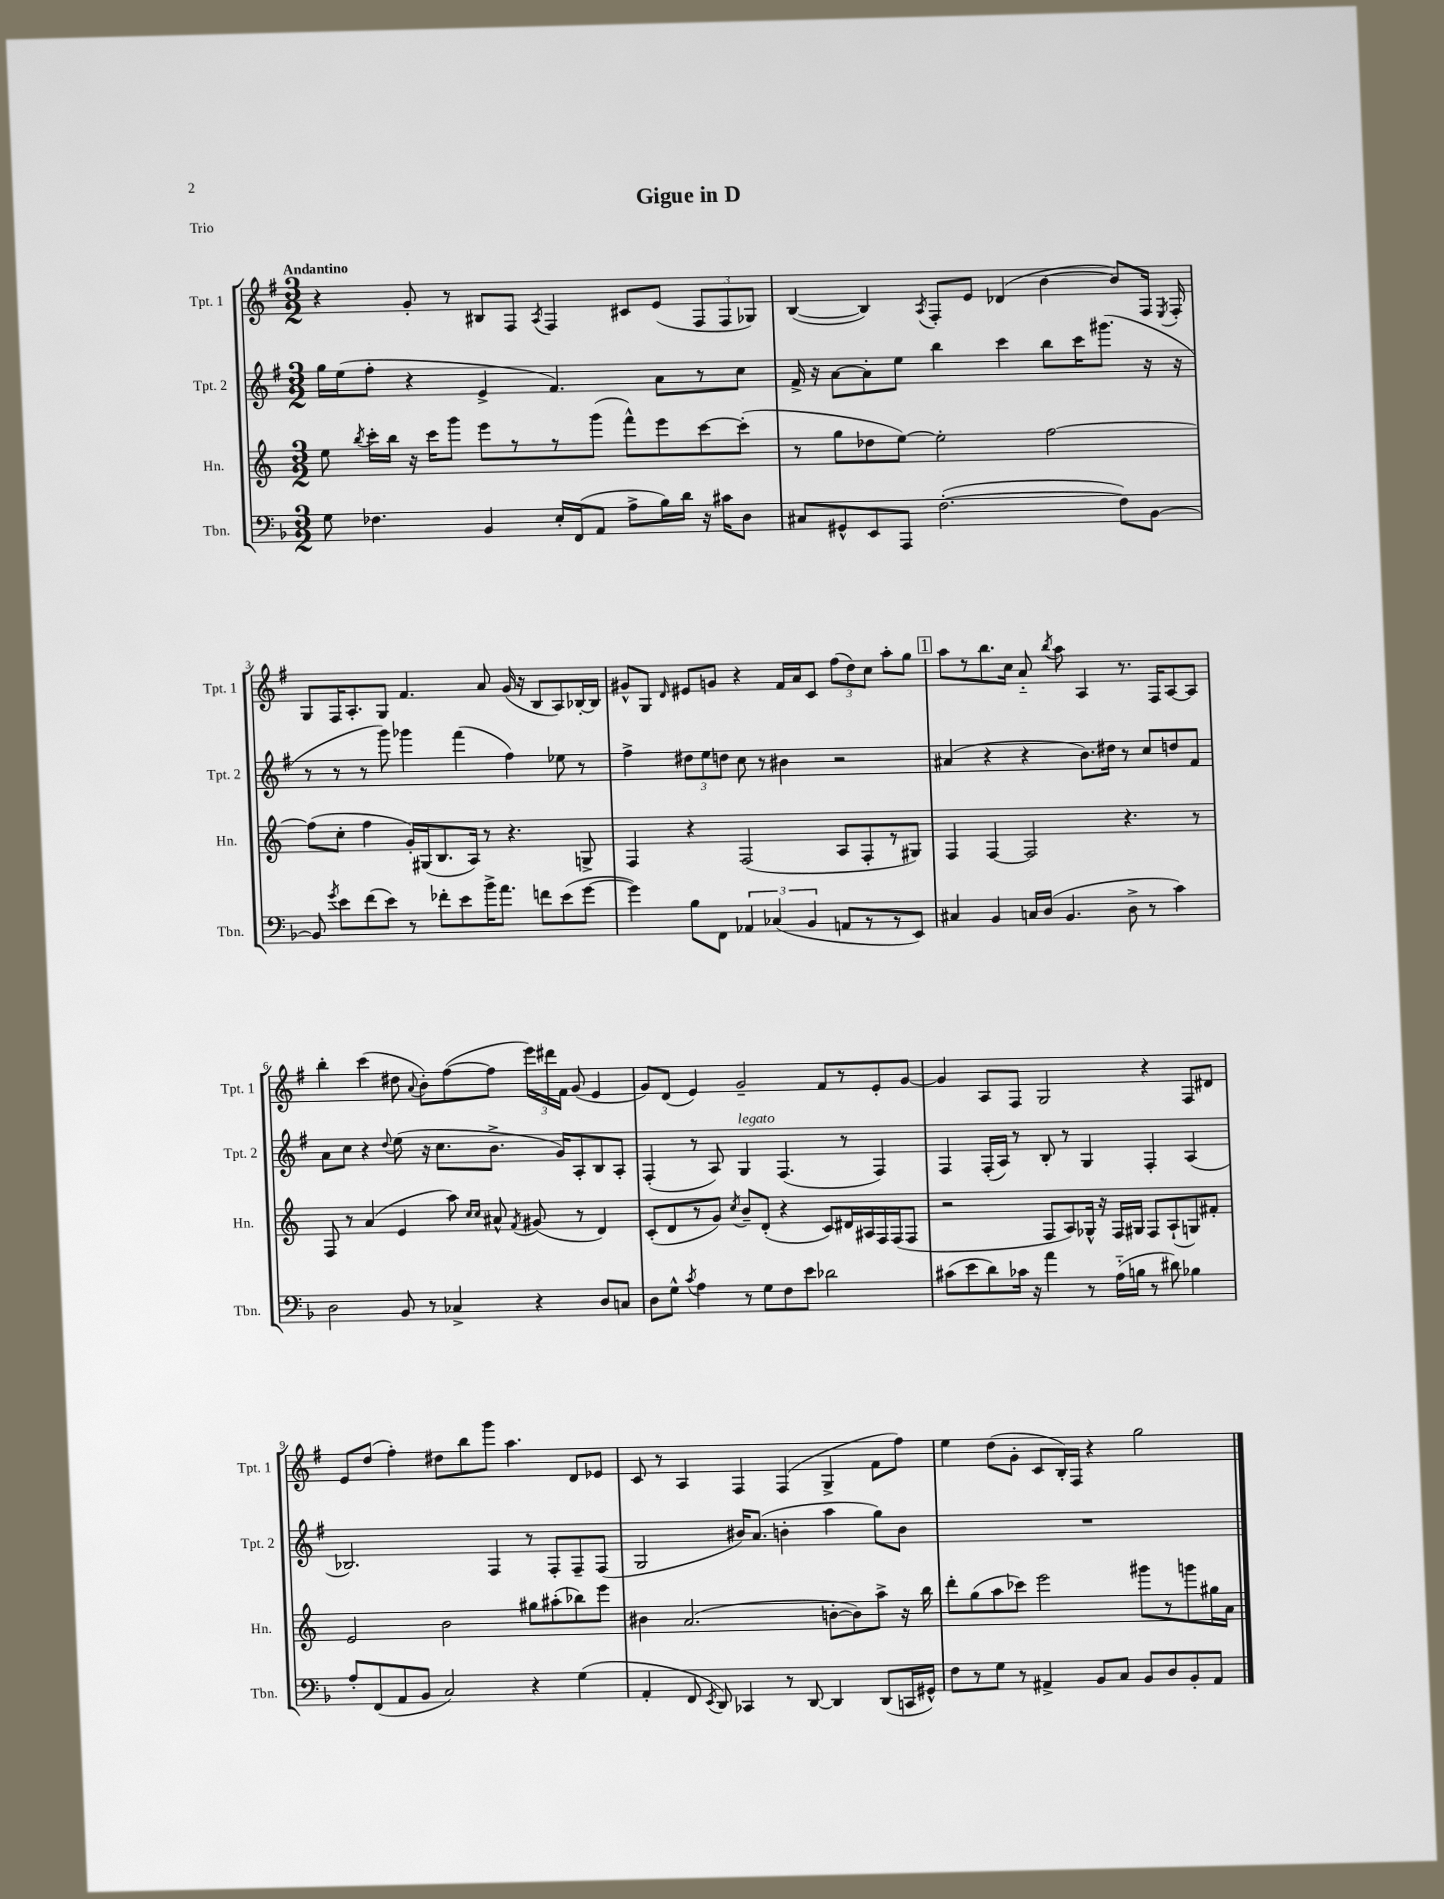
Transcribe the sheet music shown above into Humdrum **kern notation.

**kern	**kern	**kern	**kern
*part4	*part3	*part2	*part1
*staff4	*staff3	*staff2	*staff1
*I"Tbn.	*I"Hn.	*I"Tpt. 2	*I"Tpt. 1
*I'Tbn.	*I'Hn.	*I'Tpt. 2	*I'Tpt. 1
*clefF4	*clefG2	*clefG2	*clefG2
*k[b-]	*k[]	*k[f#]	*k[f#]
*M3/2	*M3/2	*M3/2	*M3/2
=1	=1	=1	=1
!	!	!	!LO:TX:a:B:t=Andantino
8G\	8ee\	16gg\LL	4r
.	.	(16ee\J	.
.	8qbb/	.	.
4.F-X\	16ccc'\LL	8ff#'\J	.
.	16bb\JJ	.	.
.	16r	4r	8g'/
.	16ccc\KL	.	.
.	8ggg\J	.	8r
4BB-/	8eee\L	4e^/	8B#X/L
.	8r	.	8F#/J
.	.	.	8qA/
16E'/LL	8r	4.f#/)	4F#/
(16FF/J	.	.	.
8AA/J	(8ggg\J	.	.
8A^\L	8fff^^\L)	.	8c#X/L
16B-\L)	8eee\	8a\L	(8e/J
16d\JJ	.	.	.
16r	[8ccc\	8r	12F#/L
16c#X\KL	.	.	.
.	.	.	12F#/
8D\J	(8ccc'\J]	8cc\J	.
.	.	.	12G-X/J)
=2	=2	=2	=2
8C#X/L	8r	16f#^/	([4B/
.	.	16r	.
8GG#X^^/	8gg\L	[8a\L	.
8EE/	8dd-X\	8a'\]	4B/])
8AAA/J	[8ee\J)	8ee\J	.
.	.	.	8qA/
([2.F'\	2ee'\]	4bb\	8F#'/L
.	.	.	8e/J
.	.	4ccc\	(4d-X/
.	[2ff\	8bb\L	[4b\
.	.	16ccc\K	.
.	.	(8.ggg#X\J	.
8F\L])	.	.	8b/L])
[8BB-\J	.	16r	16F#/Jk
.	.	.	8qE/
.	.	16r	16F#'/
!!LO:LB:g=z
=3	=3	=3	=3
8BB-/]	(8ff\L]	8r	8G/L
8qg/	.	.	.
8e\L	8cc'\J	8r	16F#/K
.	.	.	8.A'/
(8f\	4ff\	8r	.
8e\J)	.	8ggg\)	8G/J
8r	16g'/LL)	4ggg-X\	4.f#/
.	(16G#X/J	.	.
8f-X'\L	8.B/	.	.
8e\	.	(4fff#\	.
.	16A/Jk)	.	.
16b-^\K	8r	.	8a/
8.a\J	.	.	.
.	4.r	4ff#\)	(16g/
.	.	.	16r
8fn\L	.	.	8B/L
(8e\	.	8ee-X\	8A/)
[8g\J	8Gn^/	8r	[16B-X'/L
.	.	.	16B-/JJ]
=4	=4	=4	=4
4g\])	4F/	4ff#^\	8g#X^^/L
.	.	.	8G/J
.	.	.	16qqd/
8B-\L	4r	12dd#X\L	8e#X/L
.	.	12ee\	.
8FF\J	.	.	8gn/J
.	.	12ddn\J	.
6AA-X/	(2F/	8cc\	4r
.	.	8r	.
(6C-X/	.	.	.
.	.	4b#X\	16f#/LL
.	.	.	16a/J
6BB-/	.	.	.
.	.	.	8c/J
8AAn/L	8A/L	2r	(12ff#\L
.	.	.	12dd\)
8r	8F'/	.	.
.	.	.	12cc\J
8r	8r	.	8aa'\L
8EE/J)	8G#X/J)	.	8gg\J
!!LO:REH:place=s1:t=1
=5	=5	=5	=5
4C#X/	4F/	(4a#X/	8aa\L
.	.	.	8r
4BB-/	[4F/	4r	8.bb\
.	.	.	16cc\Jk
16Cn/LL	2F/]	4r	8a/
(16D/JJ	.	.	.
.	.	.	8qbb/
4.BB-/	.	.	8aa\
.	.	8.b\L)	4A/
.	.	16dd#X\Jk	.
8D^\	4.r	8r	8.r
8r	.	8cc/L	.
.	.	.	16F#/KL
4c\)	.	8ddn/	[8A/
.	8r	8f#/J	8A/J]
!!LO:LB:g=z
=6	=6	=6	=6
2D\	8F/	8a\L	4bb'\
.	8r	8cc\J	.
.	(4a/	4r	(4ccc\
.	.	8qqdd/	.
8BB-/	4e/	(8ee\	8dd#X\
.	.	.	8qqa/
8r	.	16r	8b'\L)
.	.	8.cc\L	.
4C-X^/	8aa\)	.	([8ff#\
.	16qqcc/LL	.	.
.	16qqcc/JJ	.	.
.	8a#X^^/	8.b^\J	8ff#\J]
.	8qf/	.	.
4r	(8g#X/	.	24eee\LL)
.	.	.	24ddd#X\
.	.	16g/KL)	.
.	.	.	24f#\JJ
.	8r	8A'/	(8g/
8D/L	4d/)	8B/	4e/
8Cn/J	.	8A'/J	.
=7	=7	=7	=7
8D\L	(8c'/L	(4F#'/	8g/L)
8G^^\J	8d/	.	(8d/J
8qc/	.	.	.
4A\	8r	8r	4e/)
.	8g/J)	8A/)	.
.	8qcc/	.	.
!	!	!LO:TX:a:i:t=legato	!
8r	8b~/L	4G/	2g~/
8G\L	(8d'/J	.	.
8F\	4r	(4.F#/	.
8e\J	.	.	.
2d-X\	8c/L)	.	8f#/L
.	16d#X/L	8r	8r
.	16A#X/	.	.
.	16F/	4F#/)	8e'/
.	(16F/J	.	.
.	8F/J	.	[8g/J
=8	=8	=8	=8
(8c#X\L	2r	4F#/	4g/]
8e\	.	.	.
8d\)	.	(16F#'/LL	8A/L
.	.	16A/JJ)	.
16c-X\Jk	.	8r	8F#/J
16r	.	.	.
4a\	8F/L	8B'/	2G/
.	8A/)	8r	.
8r	16G-X^^/Jk	4G/	.
.	16r	.	.
(16A\LL	16F/LL	.	.
16Bn\JJ	16G#X/JJ	.	.
8r	8F/L	4F#'/	4r
8d#X\)	(8A`/	.	.
4B-X\	8Gn/)	(4A/	8F#/L
.	8f#X'/J	.	8d#X/J
!!LO:LB:g=z
=9	=9	=9	=9
8A'/L	2e/	2.B-X/)	8e/L
(8FF/	.	.	(8dd/J
8AA/	.	.	4ff#'\)
8BB-/J	.	.	.
2C/)	2b\	.	8dd#X\L
.	.	.	8bb\
.	.	4F#/	8ggg\J
.	.	.	4.aa\
4r	8gg#X\L	8r	.
.	(8aa#X'\	8F#'/L	.
(4G\	8bb-X\)	8F#~/	8d/L
.	8eee\J	(8F#/J	8e-X/J
=10	=10	=10	=10
4AA'/	4b#X\	2G/	8c/
.	.	.	8r
8FF/	(2.a/	.	4A/
8qEE/	.	.	.
8DD/)	.	.	.
4CC-X/	.	16b#X/KL)	4F#/
.	.	(8.a/J	.
8r	.	4bn'\	(4F#/
[8DD/	.	.	.
4DD/]	[8bn'\L	4aa\	4G^/
.	8b\])	.	.
(8DD/L	8aa^\J	8gg\L)	8f#\L
16CCn/L	16r	8b\J	8ff#\J)
16GG#X^^/JJ)	16bb\	.	.
=11	=11	=11	=11
8F\L	8ddd'\L	1.r	4ee\
8r	(8gg\	.	.
8G\J	8aa\	.	(8dd\L
8r	8ccc-X\J)	.	8g'\J
4AA#X^/	2eee\	.	8c/L
.	.	.	16B'/L)
.	.	.	16F#/JJ
8BB-/L	.	.	4r
8C/J	.	.	.
8BB-/L	8ggg#X\L	.	2gg\
8D/	8r	.	.
8BB-'/	8gggn\	.	.
8AA#/J	16gg#X\L	.	.
.	16a\JJ	.	.
==	==	==	==
*-	*-	*-	*-
